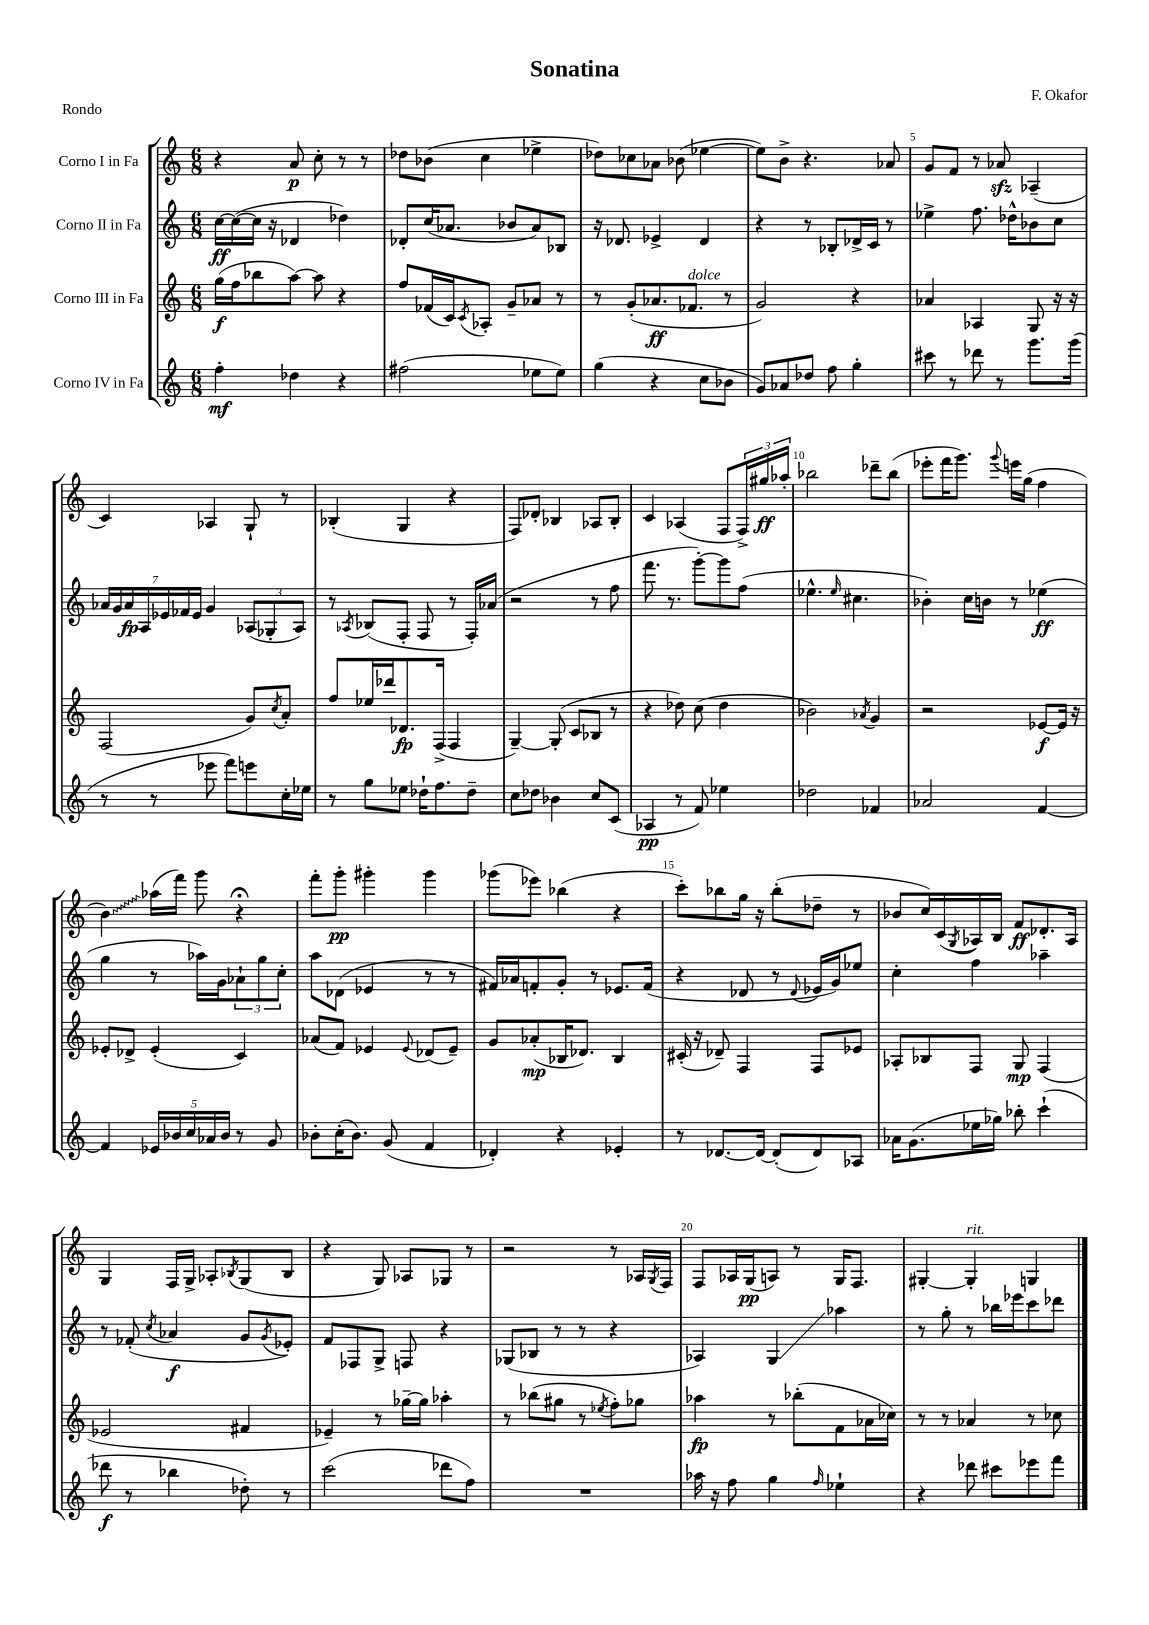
\header { title = "Sonatina" composer = "F. Okafor" piece = "Rondo" }
<<
\new StaffGroup <<
\new Staff = "s0" \with { instrumentName = "Corno I in Fa" } {
    \clef treble \key c \major \numericTimeSignature \time 6/8
    r4 a'8\p c''8-. r8 r8 |
    des''8 bes'8( c''4 ees''4-> |
    des''8) ces''8 aes'8 bes'8( ees''4~ |
    ees''8) b'8-> r4. aes'8 |
    g'8 f'8 r8 aes'8\sfz aes4--( |
    c'4) aes4 g8-! r8 |
    bes4-.( g4 r4 |
    f8) des'8-. bes4 aes8 bes8-. |
    c'4 aes4( f8 \tuplet 3/2 { f16->) gis''16\ff aes''16-. } |
    bes''2 des'''8-- bes''8( |
    ees'''8-. f'''16 g'''8.) \appoggiatura { g'''8 } e'''16 g''16( f''4 |
    \once \override Glissando.style = #'zigzag b'4\glissando) aes''16( f'''16) g'''8 r4\fermata |
    f'''8-. g'''8-.\pp gis'''4-. gis'''4 |
    ges'''8( ees'''8) bes''4( r4 |
    c'''8-.) bes''8 g''16 r16 bes''8-.( des''8-- r8 |
    bes'8 c''16) c'16( \acciaccatura { g8 } aes16) b16 f'8\ff des'8.-. aes16 |
    g4 f16 g16-> aes8-. \acciaccatura { bes8 } g8( bes8 |
    r4 g8) aes8 ges8 r8 |
    r2 r8 aes16 \acciaccatura { g8 } f16 |
    f8 aes16 g16\pp( a8) r8 g16 f8. |
    gis4~-. gis4-.^\markup { \italic "rit." } g4 \bar "|." |
}
\new Staff = "s1" \with { instrumentName = "Corno II in Fa" } {
    \clef treble \key c \major \numericTimeSignature \time 6/8
    c''16~\ff c''16~( c''16 r16 des'4 des''4) |
    des'8-. c''16( aes'8. bes'8 aes'8) bes8 |
    r16 des'8. ees'4-> des'4 |
    r4 r8 bes8-. des'16-> c'16 r8 |
    ees''4-> f''8. des''16-^ bes'8 c''8 |
    \tuplet 7/4 { aes'16 g'16 aes'16\fp a16 ees'16 fes'16 ees'16 } g'4 \tuplet 3/2 { aes8( ges8-. aes8) } |
    r8 \acciaccatura { aes8 } bes8( f8-. f8 r8 f16-.) aes'16( |
    r2 r8 f''8 |
    f'''8. r8. g'''8~-.) g'''8 f''8( |
    ees''4.-^ \grace { ees''16 } cis''4. |
    bes'4-.) c''16 b'16 r8 ees''4\ff( |
    g''4 r8 aes''16) g'16 \tuplet 3/2 { aes'8-! g''8 c''8-. } |
    a''8 des'8( ees'4 r8 r8 |
    fis'16) aes'16 f'8-. g'8-. r8 ees'8. f'16( |
    r4 des'8 r8 \appoggiatura { des'8 } ees'16 g'16) ees''8 |
    c''4-. f''4 aes''4-- |
    r8 fes'8-.( \acciaccatura { c''8 } aes'4\f g'8 \acciaccatura { g'8 } ees'8-.) |
    f'8 fes8 g8-> f8 r4 |
    ges8( bes8 r8 r8 r4 |
    aes4) g4\glissando aes''4 |
    r8 g''8-. r8 bes''16 ees'''16 c'''8 des'''8 \bar "|." |
}
\new Staff = "s2" \with { instrumentName = "Corno III in Fa" } {
    \clef treble \key c \major \numericTimeSignature \time 6/8
    g''16\f( f''16 bes''8 a''8~) a''8 r4 |
    f''8 fes'16( c'16) \acciaccatura { c'8 } aes8-. g'8-- aes'8 r8 |
    r8 g'8-.( aes'8.\ff fes'8.^\markup { \italic "dolce" } r8 |
    g'2) r4 |
    aes'4 aes4 g8 r16 r16 |
    f2( g'8) \acciaccatura { c''8 } a'8-. |
    f''8 ees''16 des'''16 des'8.\fp f16->( f4 |
    g4~--) g8-.( c'8 bes8 r8 |
    r4 des''8) c''8( des''4 |
    bes'2) \acciaccatura { aes'8 } g'4 |
    r2 ees'8~\f ees'16 r16 |
    ees'8-. des'8-> ees'4-.( c'4) |
    aes'8( f'8) ees'4 \appoggiatura { ees'8 } des'8( ees'8--) |
    g'8 aes'8-.\mp( bes16 des'8.) bes4 |
    cis'16-.( r16 des'8--) f4 f8 ees'8 |
    aes8-. bes8 f8 g8\mp f4( |
    ees'2 fis'4 |
    ees'4--) r8 ges''16~-- ges''16 aes''4-. |
    r8 bes''8( gis''8 r8 \acciaccatura { ees''8 } f''8-.) ges''8 |
    aes''4\fp r8 bes''8-.( f'8 aes'16 ces''16) |
    r8 r8 aes'4 r8 ces''8 \bar "|." |
}
\new Staff = "s3" \with { instrumentName = "Corno IV in Fa" } {
    \clef treble \key c \major \numericTimeSignature \time 6/8
    f''4-.\mf des''4 r4 |
    fis''2( ees''8 ees''8) |
    g''4( r4 c''8 bes'8 |
    g'8) aes'8 des''8 f''8 g''4-. |
    cis'''8 r8 des'''8 r8 g'''8. g'''16( |
    r8 r8 ees'''8 f'''8) e'''8 c''16-. ees''16 |
    r8 g''8 ees''8 des''16-! f''8. des''8-- |
    c''8 des''8 bes'4 c''8 c'8( |
    aes4\pp r8 f'8) ees''4 |
    des''2 fes'4 |
    aes'2 f'4~ |
    f'4 \tuplet 5/4 { ees'16 bes'16 c''16 aes'16 bes'16 } r8 g'8 |
    bes'8-. c''16-.( bes'8.) g'8( f'4 |
    des'4-.) r4 ees'4-. |
    r8 des'8.~ des'16~ des'8-.( des'8) aes8 |
    aes'16 g'8.( ees''16 ges''16) bes''8-. c'''4-!( |
    des'''8\f r8 bes''4 des''8-.) r8 |
    c'''2( des'''8 f''8) |
    R2. |
    aes''16 r16 f''8 g''4 \grace { f''16 } ees''4-! |
    r4 des'''8 cis'''8 ees'''8 f'''8 \bar "|." |
}
>>
>>
\layout { \context { \Score \override BarNumber.break-visibility = ##(#f #t #t) barNumberVisibility = #(every-nth-bar-number-visible 5) } }
